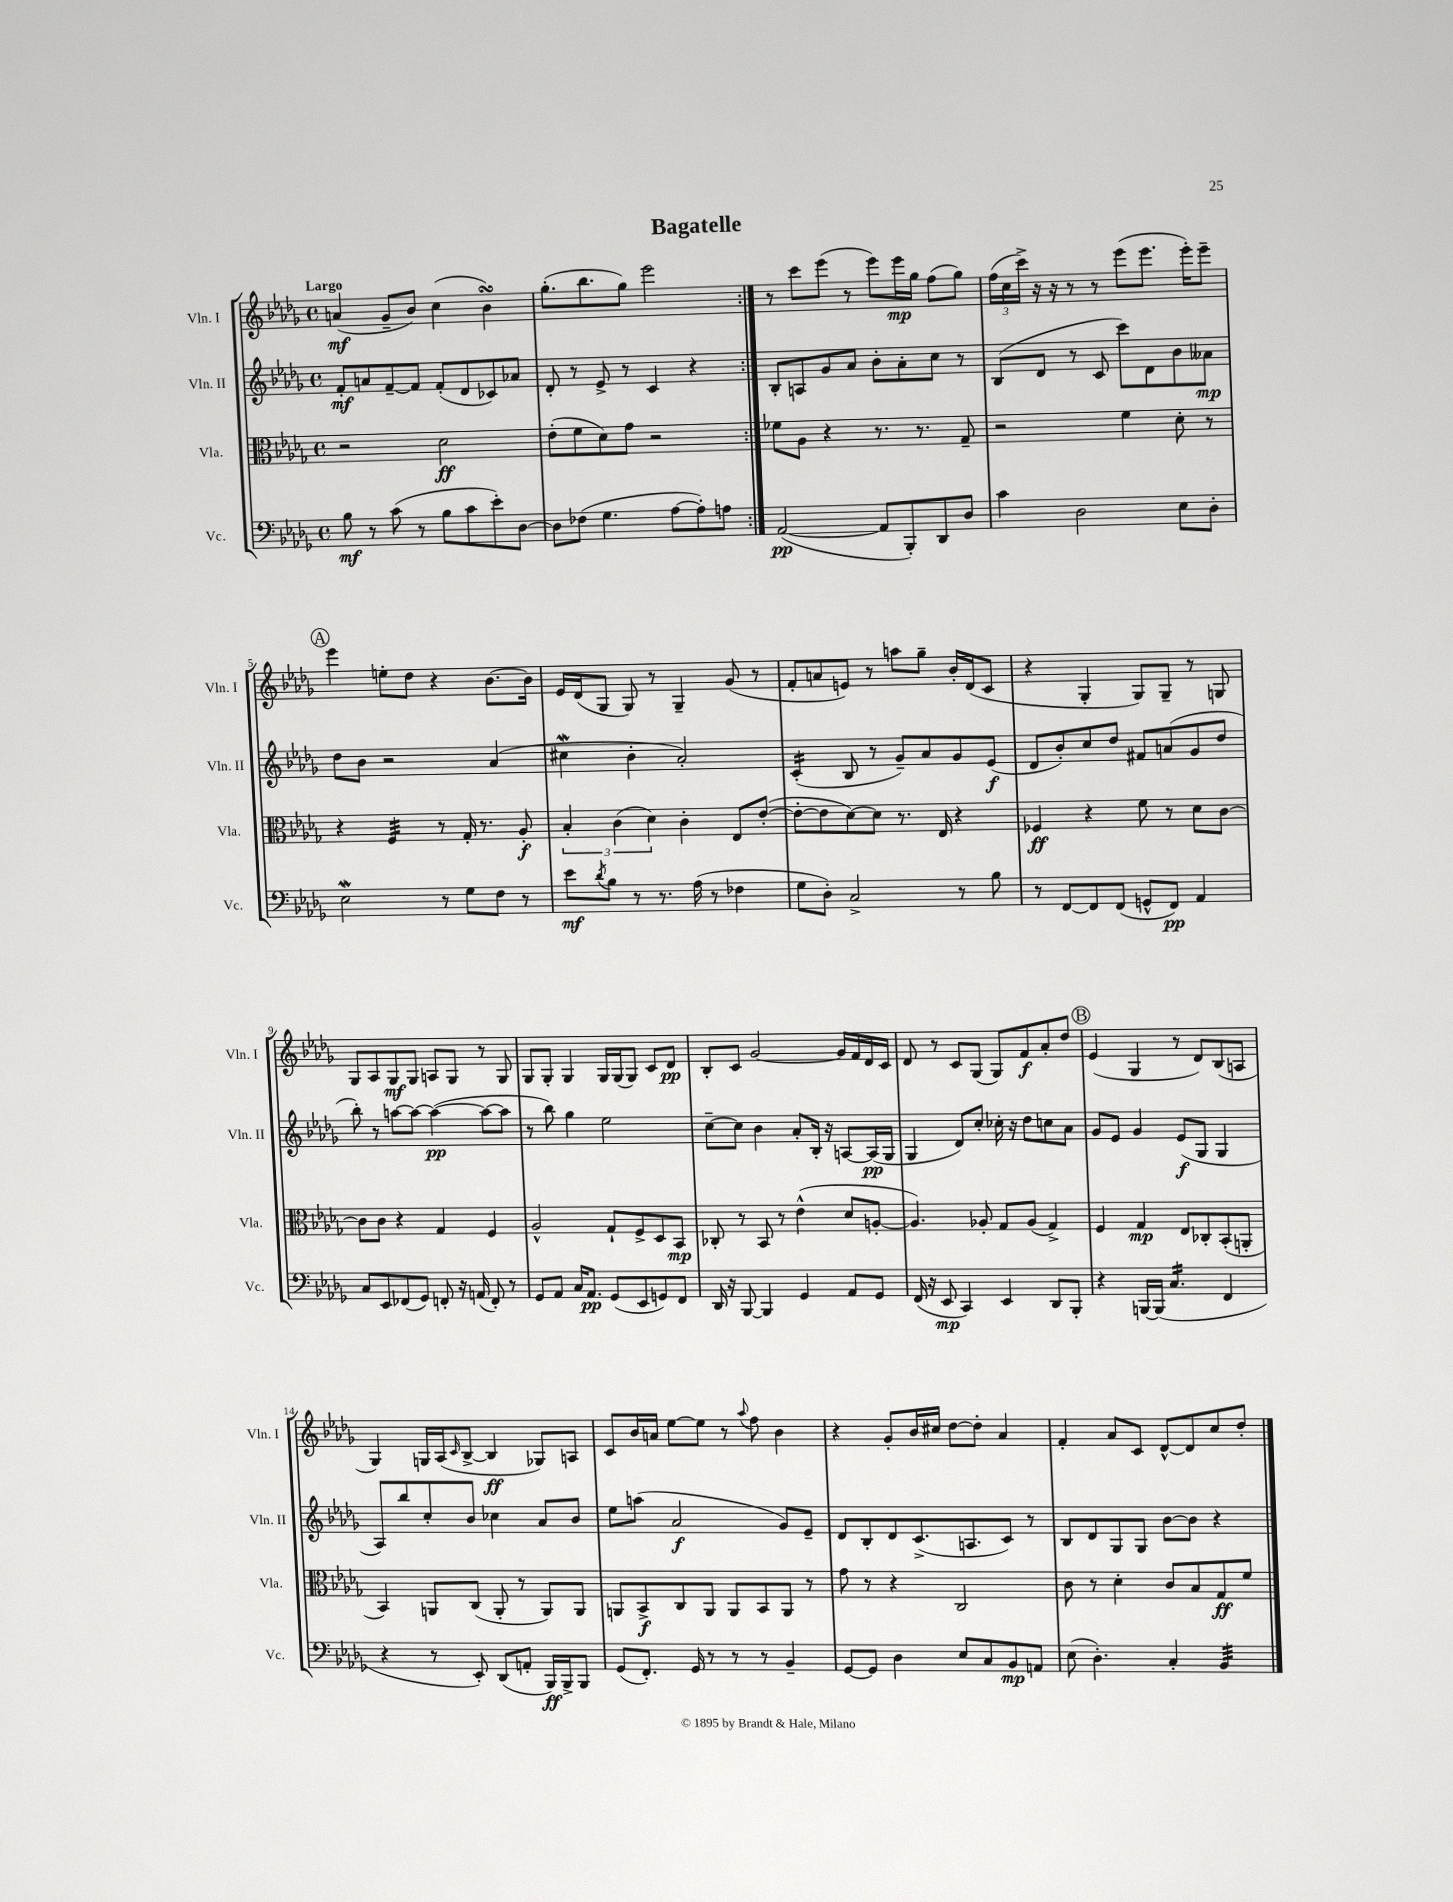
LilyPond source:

\header { title = "Bagatelle" }
<<
\new StaffGroup <<
\new Staff = "s0" \with { instrumentName = "Vln. I" shortInstrumentName = "Vln. I" } {
    \clef treble \key des \major \defaultTimeSignature \time 4/4 \tempo "Largo"
    \repeat volta 2 { a'4\mf( ges'8-- bes'8) c''4( bes'4\turn) |
    ges''8.-.( bes''8. ges''8) ees'''2 | }
    r8 c'''8 ees'''8( r8 ees'''8) ees'''16\mp ges''16 f''8( ges''8) |
    \tuplet 3/2 { f''16( c''16 c'''16->) } r16 r16 r8 r8 ees'''8( ees'''8. ees'''16-.) ees'''8-- |
    \mark \markup { \circle "A" } ees'''4 e''8-. des''8 r4 bes'8.~ bes'16 |
    ees'16 des'16( ges8 ges8) r8 ges4-- ges'8( r8 |
    f'8-. a'8 e'8) r8 a''8 ges''8-- bes'16-. des'16( c'8 |
    r4 ges4-. ges8) ges8-- r8 g8 |
    ges8 aes8 ges8\mf ges8 a8 ges8 r8 ges8 |
    ges8 ges8-. ges4 ges16 ges16( ges8) c'8 des'8\pp |
    bes8-. c'8 ges'2~ ges'16 f'16 des'16 c'16 |
    des'8 r8 c'8 ges8( ges8) f'8\f aes'8-. des''8 |
    \mark \markup { \circle "B" } ees'4( ges4 r8 des'8) bes8( a8 |
    ges4) g16 aes16( \grace { c'16 } bes8~-> bes4\ff ges8) a8 |
    c'8 bes'16 a'16 ees''8~ ees''8 r8 \appoggiatura { aes''8 } f''8 bes'4 |
    r4 ges'8-. bes'16 cis''16 des''8~ des''8-. aes'4 |
    f'4-. aes'8 c'8 des'8~-^ des'8 c''8 des''8-. \bar "|." |
}
\new Staff = "s1" \with { instrumentName = "Vln. II" shortInstrumentName = "Vln. II" } {
    \clef treble \key des \major \defaultTimeSignature \time 4/4
    \repeat volta 2 { f'8-.\mf a'8 f'8~-- f'8 f'8-.( des'8 ces'8) aes'8 |
    des'8-. r8 ees'8-> r8 c'4 r4 | }
    bes8-. a8 ges'8 aes'8 bes'8-. aes'8-. c''8 r8 |
    bes8( des'8 r8 c'8 c'''8) des'8 bes'8 aeses'8\mp |
    \mark \markup { \circle "A" } des''8 bes'8 r2 aes'4( |
    cis''4\mordent bes'4-. aes'2-.) |
    c'4:16-.( bes8 r8 ges'8--) aes'8 ges'8 ees'8\f( |
    des'8 bes'8-.) c''8 des''8 fis'8 a'8( ges'8 des''8 |
    bes''8-.) r8 a''8~ a''8~ a''4~\pp( a''8~ a''8 |
    r8 bes''8) ges''4 ees''2 |
    c''8~-- c''8 bes'4 aes'8-. bes16-. r16 a8~ a16\pp( ges16 |
    ges4 des'8) c''8-. ces''16-. r16 des''8 c''8 aes'8 |
    \mark \markup { \circle "B" } ges'8 ees'8 ges'4 ees'8\f( ges8 ges4 |
    aes8) bes''8 c''8-. bes'8 ces''4 aes'8 bes'8 |
    ees''8 a''8( aes'2\f ges'8) ees'8-- |
    des'8 bes8-. des'8 c'8.->( a8. c'8) r8 |
    bes8 des'8 ges8 ges8 bes'8~ bes'8 r4 \bar "|." |
}
\new Staff = "s2" \with { instrumentName = "Vla." shortInstrumentName = "Vla." } {
    \clef alto \key des \major \defaultTimeSignature \time 4/4
    \repeat volta 2 { r2 des'2\ff |
    ees'8-.( f'8 des'8) ges'8 r2 | }
    fes'8 aes8 r4 r8. r8. ges8-- |
    r2 f'4 des'8-. r8 |
    \mark \markup { \circle "A" } r4 f4:32 r8 ges16-. r8. aes8-.\f |
    \tuplet 3/2 { bes4-. c'4( des'4) } c'4-. ees8 ees'8~-.( |
    ees'8~-. ees'8 des'8~) des'8 r8. ees16 r4 |
    fes4\ff r4 f'8 r8 des'8 c'8~ |
    c'8 c'8 r4 ges4 f4 |
    aes2-^ ges8-! f8-> des8 bes,8\mp |
    ces8-. r8 bes,8 r8 ees'4-^( des'8 a8~-. |
    a4.) aes8-. ges8 aes8( ges4->) |
    \mark \markup { \circle "B" } f4 ges4\mp ees8 ces8-. bes,8-.( a,8-. |
    bes,4) a,8 c8( a,8-. r8 a,8) a,8 |
    a,8 bes,8->\f c8 a,8 a,8 bes,8 a,8 r8 |
    ges'8 r8 r4 c2 |
    c'8 r8 des'4-. c'8 bes8 ges8\ff f'8 \bar "|." |
}
\new Staff = "s3" \with { instrumentName = "Vc." shortInstrumentName = "Vc." } {
    \clef bass \key des \major \defaultTimeSignature \time 4/4
    \repeat volta 2 { bes8\mf r8 c'8( r8 bes8 c'8 ees'8-.) des8~ |
    des8 fes8( ges4. aes8~ aes8-.) a8 | }
    aes,2~\pp( aes,8 bes,,8-.) des,8 des8 |
    c'4 des2 ees8 des8-. |
    \mark \markup { \circle "A" } ees2\mordent r8 ges8 f8 r8 |
    ees'8\mf \acciaccatura { des'8 } bes8 r8 r8. aes16( r8 fes4 |
    ges8 des8-.) c2-> r8 bes8 |
    r8 f,8~ f,8 f,8( g,8-^ f,8\pp) aes,4 |
    c8 ees,8 fes,8( ges,8) f,8-. r16 a,16( f,8-.) r8 |
    ges,8 aes,8 c16 aes,8.\pp ges,8( ees,8 g,8) f,8 |
    des,16 r16 bes,,8~ bes,,4 ges,4 aes,8 ges,8 |
    f,16( r16 ees,8\mp c,4) ees,4 des,8 bes,,8-. |
    \mark \markup { \circle "B" } r4 b,,16~ b,,16( c4.:16 f,4 |
    r4 r8 ees,8-.) des,8( a,8-. bes,,16\ff) bes,,16-> bes,,8 |
    ges,8( f,8.-.) ges,16 r8 r8 r8 bes,4-- |
    ges,8~ ges,8 des4 ees8 c8 bes,8\mp a,8 |
    ees8( des4.-.) c4-. bes,4:32 \bar "|." |
}
>>
>>
